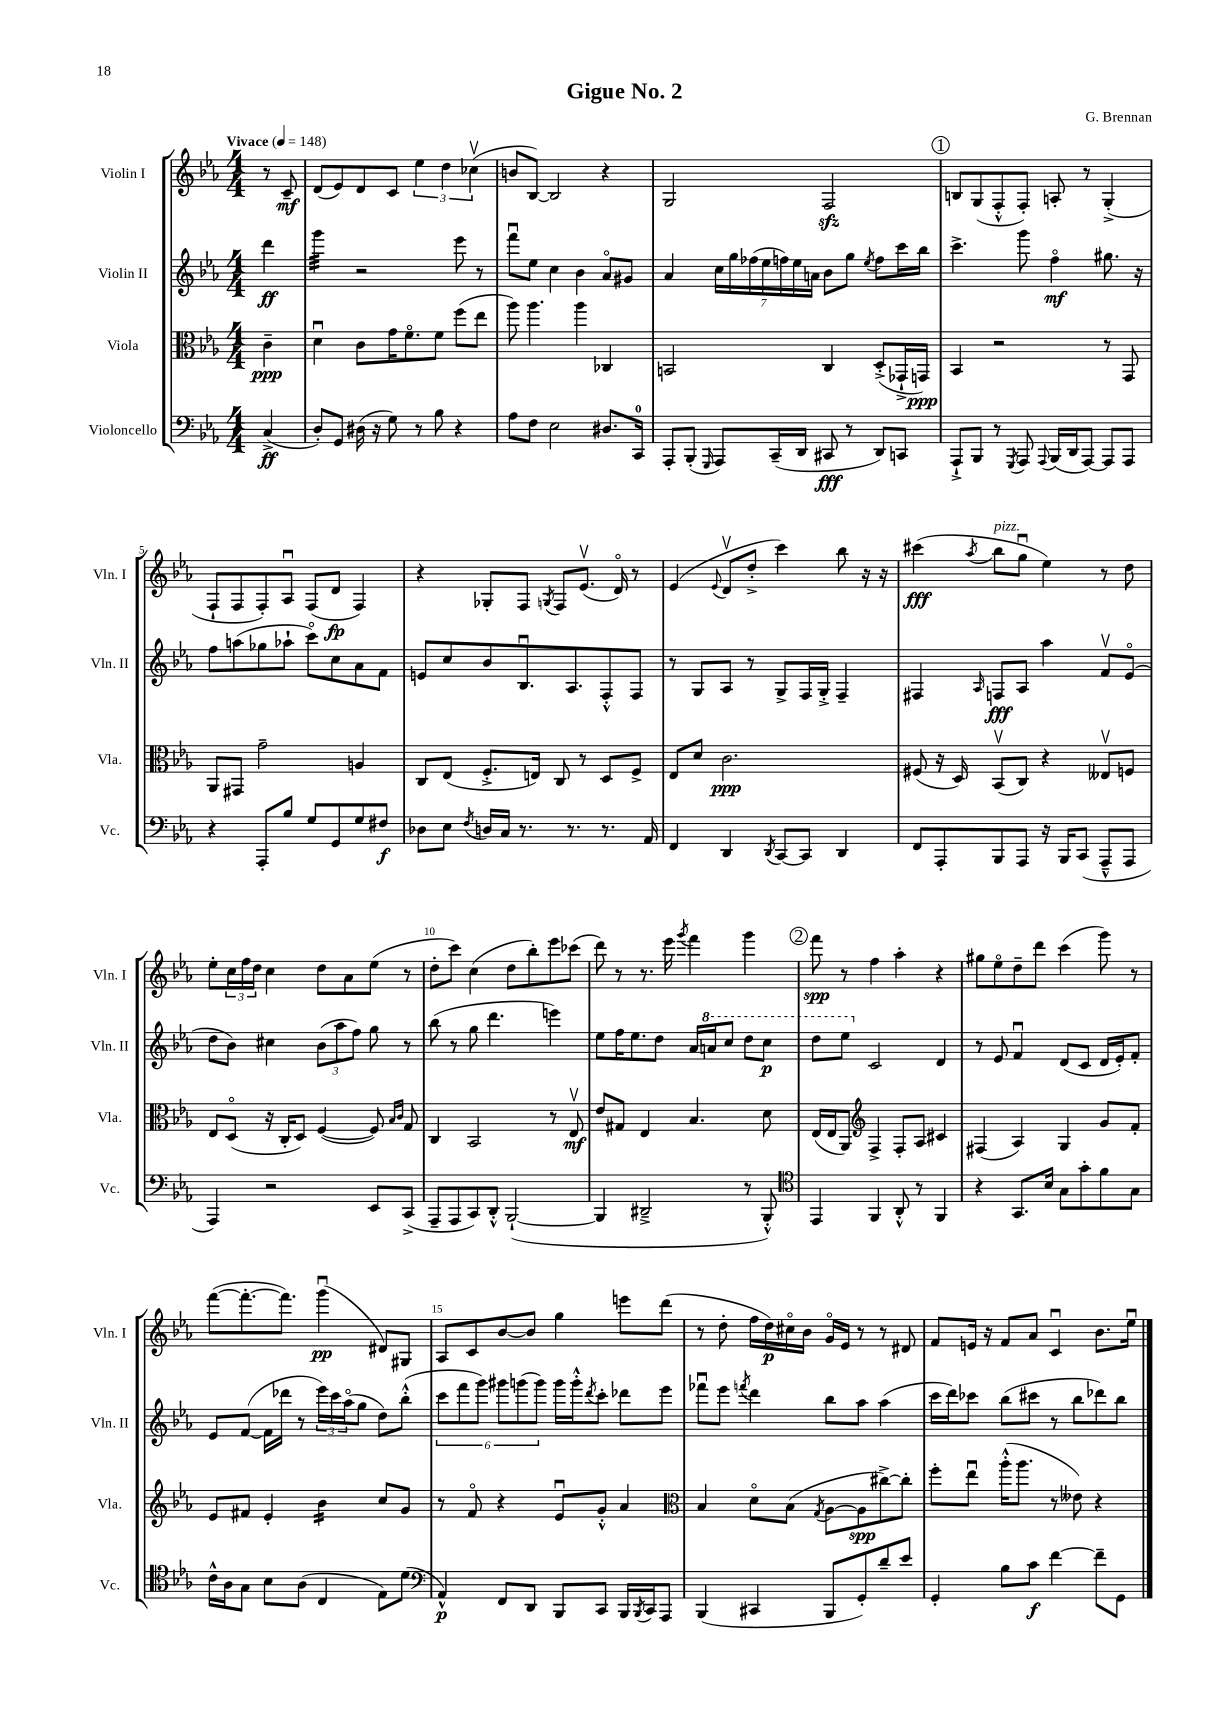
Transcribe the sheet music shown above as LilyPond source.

\header { title = "Gigue No. 2" composer = "G. Brennan" }
<<
\new StaffGroup <<
\new Staff = "s0" \with { instrumentName = "Violin I" shortInstrumentName = "Vln. I" } {
    \clef treble \key ees \major \numericTimeSignature \time 4/4 \partial 4 \tempo "Vivace" 4 = 148
    r8 c'8--\mf |
    d'8( ees'8) d'8 c'8 \tuplet 3/2 { ees''4 d''4 ces''4\upbow( } |
    b'8 bes8~) bes2 r4 |
    g2 f2\sfz |
    \mark \markup { \circle "1" } b8 g8( f8-.-^ f8-.) a8-. r8 g4-.->( |
    f8-! f8 f8-.) aes8\downbow f8( d'8\fp f4) |
    r4 ges8-. f8 \acciaccatura { g8 } f8 ees'8.\upbow( d'16\flageolet) r8 |
    ees'4( \appoggiatura { ees'8 } d'8\upbow d''8-.-> c'''4) bes''8 r16 r16 |
    cis'''4\fff( \acciaccatura { aes''8 } bes''8^\markup { \italic "pizz." } g''8\downbow ees''4) r8 d''8 |
    ees''8-. \tuplet 3/2 { c''16 f''16 d''16 } c''4 d''8 aes'8 ees''8( r8 |
    d''8-. c'''8) c''4( d''8 bes''8-.) ees'''8 ces'''8( |
    d'''8) r8 r8. ees'''16 \acciaccatura { g'''8 } f'''4 g'''4 |
    \mark \markup { \circle "2" } f'''8\spp r8 f''4 aes''4-. r4 |
    gis''8 ees''8\flageolet d''8-- d'''8 c'''4( g'''8) r8 |
    f'''8~( f'''8.~-. f'''8.) g'''4\downbow\pp( dis'8) gis8 |
    aes8 c'8 bes'8~ bes'8 g''4 e'''8 d'''8( |
    r8 d''8-. f''16 d''16\p) cis''16\flageolet bes'16 g'16\flageolet ees'16 r8 r8 dis'8 |
    f'8 e'16 r16 f'8 aes'8 c'4\downbow bes'8. ees''16\downbow \bar "|." |
}
\new Staff = "s1" \with { instrumentName = "Violin II" shortInstrumentName = "Vln. II" } {
    \clef treble \key ees \major \numericTimeSignature \time 4/4 \partial 4
    d'''4\ff |
    g'''4:32 r2 ees'''8 r8 |
    f'''8\downbow ees''8 c''4 bes'4 aes'8\flageolet gis'8 |
    aes'4 \tuplet 7/4 { c''16 g''16 fes''16( ees''16 f''16) ees''16 a'16 } bes'8 g''8 \acciaccatura { ees''8 } f''8 c'''16 bes''16 |
    \mark \markup { \circle "1" } c'''4.-> g'''8 f''4\flageolet\mf gis''8. r16 |
    f''8 a''8( ges''8 aes''8-! c'''8\flageolet) c''8 aes'8 f'8 |
    e'8 c''8 bes'8 bes8.\downbow aes8. f8-.-^ f8 |
    r8 g8 aes8 r8 g8-> f16 g16-.-> f4-- |
    fis4 \grace { aes16 } f8\fff aes8 aes''4 f'8\upbow ees'8\flageolet( |
    d''8 bes'8) cis''4 \tuplet 3/2 { bes'8( aes''8 f''8) } g''8 r8 |
    bes''8( r8 g''8 d'''4. e'''4) |
    ees''8 f''16 ees''8. d''8 aes'16 \ottava #1 a''16 c'''8 d'''8 c'''8\p |
    \mark \markup { \circle "2" } d'''8 ees'''8 \ottava #0 c'2 d'4 |
    r8 ees'8 f'4\downbow d'8( c'8 d'16 ees'16-.) f'8-. |
    ees'8 f'8~( f'16 des'''16 r8 \tuplet 3/2 { ees'''16) c'''16 aes''16\flageolet( } g''8 d''8) bes''8-.-^( |
    \tuplet 6/4 { c'''8 f'''8 g'''8) gis'''8 g'''8( g'''8) } g'''16 g'''16-.-^ \acciaccatura { d'''8 } c'''8-. des'''8 ees'''8 |
    fes'''8\downbow ees'''8 \acciaccatura { f'''8 } d'''4 bes''8 aes''8 aes''4( |
    c'''16 d'''16) ces'''8 bes''8( cis'''8 r8 bes''8 des'''8) bes''8 \bar "|." |
}
\new Staff = "s2" \with { instrumentName = "Viola" shortInstrumentName = "Vla." } {
    \clef alto \key ees \major \numericTimeSignature \time 4/4 \partial 4
    c'4--\ppp |
    d'4\downbow c'8 g'16 f'8.\flageolet f'8 f''8( ees''8 |
    aes''8) aes''4. aes''4 ces4 |
    b,2 c4 d8-.->( ges,16-!-> g,16\ppp) |
    \mark \markup { \circle "1" } bes,4 r2 r8 g,8 |
    aes,8 gis,8 g'2-- a4 |
    c8 ees8( f8.-.-> e16) c8 r8 d8 f8-> |
    ees8 d'8 c'2.\ppp |
    fis8( r16 d16) bes,8\upbow( c8) r4 eeses8\upbow f8 |
    ees8 d8\flageolet( r16 c16-. d8) f4~( f8) \grace { bes16 c'16 } g8 |
    c4 bes,2 r8 ees8\upbow\mf |
    ees'8 gis8 ees4 bes4. d'8 |
    \mark \markup { \circle "2" } ees16( ees16 aes,8) \clef treble f4-> f8-. aes8 cis'4 |
    fis4( aes4) g4 g'8 f'8-. |
    ees'8 fis'8 ees'4-. bes'4:16 c''8 g'8 |
    r8 f'8\flageolet r4 ees'8\downbow g'8-.-^ aes'4 |
    \clef alto bes4 d'8\flageolet bes8( \acciaccatura { g8 } aes8~ aes8\spp cis''8~->) cis''8-. |
    f''8-. ees''8\downbow aes''16-.-^( aes''8. r8 eeses'8) r4 \bar "|." |
}
\new Staff = "s3" \with { instrumentName = "Violoncello" shortInstrumentName = "Vc." } {
    \clef bass \key ees \major \numericTimeSignature \time 4/4 \partial 4
    c4->\ff( |
    d8-.) g,8 dis16( r16 g8) r8 bes8 r4 |
    aes8 f8 ees2 dis8. c,16-0 |
    aes,,8-. bes,,8-.( \grace { g,,16 } aes,,8) c,16--( d,16 cis,8\fff r8 d,8) c,8 |
    \mark \markup { \circle "1" } aes,,8-!-> bes,,8 r8 \acciaccatura { g,,8 } aes,,8 \appoggiatura { aes,,8 } bes,,16( d,16 aes,,8~) aes,,8 aes,,8 |
    r4 aes,,8-. bes8 g8 g,8 g8 fis8\f |
    des8 ees8 \acciaccatura { f8 } d16 c16 r8. r8. r8. aes,16 |
    f,4 d,4 \acciaccatura { d,8 } c,8~ c,8 d,4 |
    f,8 aes,,8-. bes,,8 aes,,8 r16 bes,,16 c,8( aes,,8---^ aes,,8 |
    aes,,4) r2 ees,8 c,8->( |
    aes,,8-- aes,,8 c,8) d,8-.-^ bes,,2~-!( |
    bes,,4 dis,2---> r8 bes,,8-.-^) |
    \mark \markup { \circle "2" } \clef tenor ees,4 f,4 aes,8-.-^ r8 f,4 |
    r4 g,8. bes16 g8 g'8-. f'8 g8 |
    c'16-^ aes16 g8 bes8 aes8( c4 ees8) d'8( |
    \clef bass aes,4-^\p) f,8 d,8 bes,,8 c,8 bes,,16 \acciaccatura { bes,,8 } c,16 aes,,8 |
    bes,,4( cis,4 bes,,8 g,8-.) d'8-- ees'8 |
    g,4-. bes8 c'8\f f'4~ f'8-- g,8 \bar "|." |
}
>>
>>
\layout { \context { \Score \override BarNumber.break-visibility = ##(#f #t #t) barNumberVisibility = #(every-nth-bar-number-visible 5) } }
